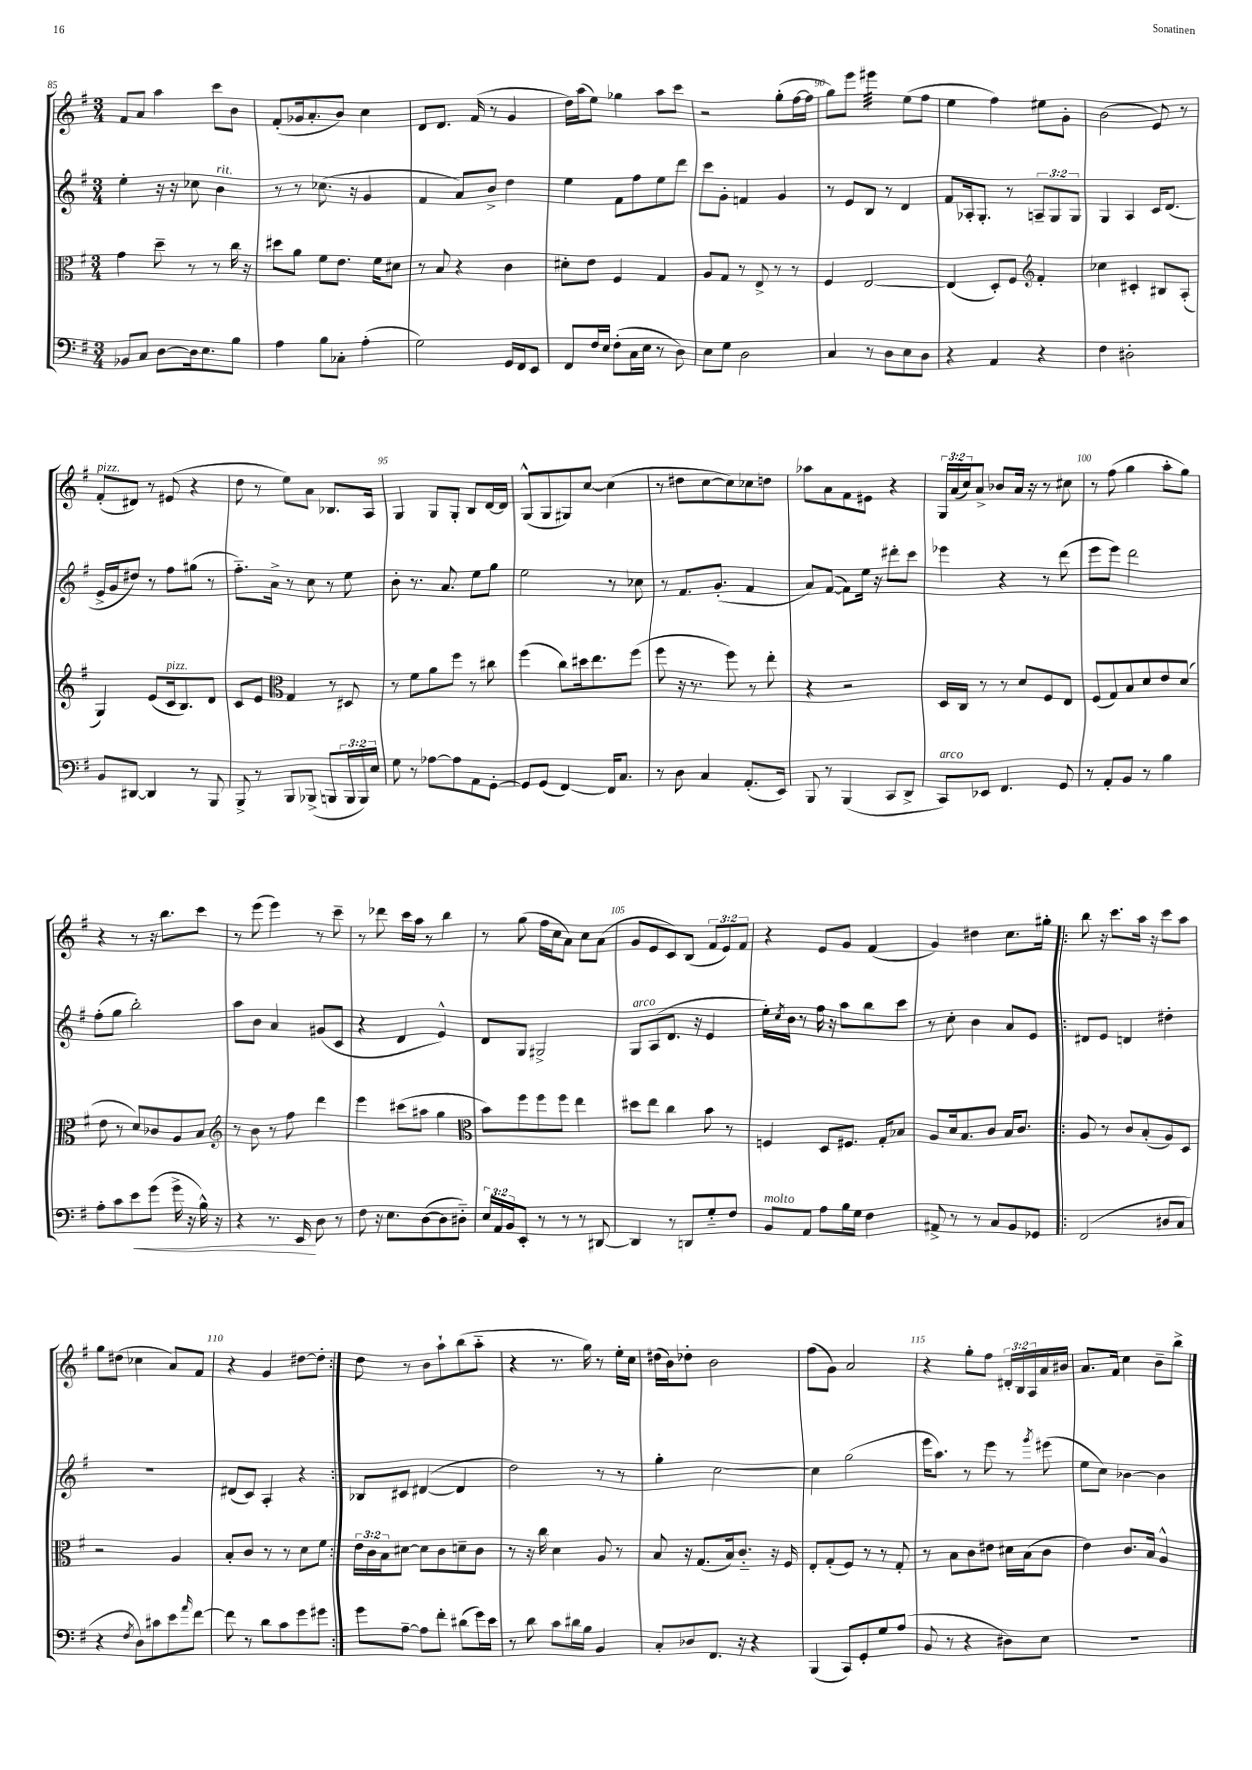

**kern	**kern	**kern	**kern
*staff4	*staff3	*staff2	*staff1
*clefF4	*clefC3	*clefG2	*clefG2
*k[f#]	*k[f#]	*k[f#]	*k[f#]
*M3/4	*M3/4	*M3/4	*M3/4
8BB-	4g	4ee'	8f#
8C	.	.	8a
[8D	8dd~	16r	4aa
.	.	16r	.
16D]	8r	8cc-	.
8.E	.	.	.
.	8r	4b	8ccc
8B	16cc	.	8b
.	16r	.	.
=	=	=	=
4A	8dd#	8r	(8f#'
.	8a	8r	16g-
.	.	.	8.a'
8B	8f#	(8.cc-	.
8C-'	8.e	.	8b)
.	.	16r	.
(4A'	.	4g	4cc
.	16f#	.	.
.	8d#	.	.
=	=	=	=
2G)	8r	4f#	8d
.	8B	.	8.d
.	4r	8a)	.
.	.	.	(16f#
.	.	8b^	8r
16GG	4c	4dd	4g
16FF#	.	.	.
8EE	.	.	.
=	=	=	=
8FF#	8d#'	4ee	16dd)
.	.	.	(16aa
16F#	8e	.	8ee)
16E	.	.	.
(8F#'	4F#	8f#	4gg-
16C	.	8ff#	.
16E	.	.	.
8r	4G	8ee	8aa
8D)	.	8ddd	8ccc
=	=	=	=
8E	8A	8ccc	2r
8G	8G	8g'	.
2D	8r	4f	.
.	8E^	.	.
.	8r	4g	(8gg'
.	8r	.	[16ff#
.	.	.	16ff#]
=	=	=	=
4C	4F#	8r	8gg)
.	.	8e	8eee
8r	[2E	8B	4eee#
8D	.	8r	.
8E	.	4d	(8ee
8D	.	.	8ff#
=	=	=	=
4r	(4E]	8f#	4ee
.	.	16A-'	.
.	.	8.G'	.
4AA	8D')	.	4ff#)
.	8F#	8r	.
*	*clefG2	*	*
4r	4f#'	12A~	8ee#
.	.	12G	.
.	.	.	8g'
.	.	12G	.
=	=	=	=
4F#	4cc-	4G	(2b
2D#'	4c#'	4A	.
.	8B#	16c	8e)
.	.	(8.d	.
.	(8A'	.	8r
=	=	=	=
8BB	4G)	16e^	(8f#'
.	.	16g	.
[8DD#	.	8dd#)	8d#)
4DD#]	(8e	8r	8r
.	16c	8ff#	(8e#
.	8.B)	.	.
8r	.	(8gg#	4r
8BBB	8d	8r	.
=	=	=	=
8BBB^	8c	8.ff#'~)	8dd
8r	8e	.	8r
.	.	16a^	.
*	*clefC3	*	*
8BBB	4G	8r	8ee)
(8BBB-^	.	8cc	8a
8BBB	8r	8r	8.B-
24BBB	8D#	8ee	.
24BBB)	.	.	.
.	.	.	16A
24E	.	.	.
=	=	=	=
8G	8r	8b'	4G
8r	8f#	8.r	.
[8A-	8a	.	8G
.	.	8.a	.
8A-]	8ff#	.	8G'
8AA	8r	8ee	8B
[8GG'	8cc#	8gg	[16d
.	.	.	16d]
=	=	=	=
8GG]	(4ff#	2ee	(8G^^
(8GG	.	.	8G
[4FF#)	8cc)	.	8G#)
.	16dd#	.	[8cc
.	8.ee	.	.
16FF#]	.	8r	(4cc]
8.C	.	.	.
.	(8ff#	8cc-	.
=	=	=	=
8r	8ff#	8r	8r
8D	16r	8.f#	8dd#
.	8.r	.	.
4C	.	.	[8cc
.	.	(8.g'	.
.	8ff#)	.	8cc])
(8.AA'	8r	4f#	8cc-
.	8ee'	.	8dd
16EE)	.	.	.
=	=	=	=
8BBB	4r	8a)	8aa-
8r	.	([8f#	8a
(4BBB	2r	8f#])	8f#
.	.	16ee	8e#
.	.	16r	.
8CC	.	8ddd#'	4r
8DD^	.	8ccc	.
=	=	=	=
8CC)	16D	4eee-	24G
.	.	.	(24a
.	16C	.	.
.	.	.	24cc)
8EE-	8r	.	8a^
4.FF#	8r	4r	8b-
.	8d	.	16a
.	.	.	16r
.	8F#	8r	8r
8GG	8E	(8ddd	8cc#
=	=	=	=
8r	(8F#	8eee	8r
8AA'	8G)	8eee)	(8ff#
8BB	8B	2ddd	4gg
8r	8d	.	.
4B	8e	.	8aa'
.	(8d	.	8gg)
=	=	=	=
8A'	8e	(8ff#'	4r
8c	8r	8gg	.
8e	8d)	2bb')	8r
(8g	8c-	.	16r
.	.	.	8.bb
16g^	8A	.	.
16r	.	.	.
16B^^)	8B	.	8ccc
16r	.	.	.
=	=	=	=
*	*clefG2	*	*
4r	8r	8aa	8r
.	8b	8b	(8eee
8.r	8r	4a	4eee)
.	8ff#	.	.
16EE	.	.	.
8D	4ddd	(8g#	8r
8r	.	8c	8ccc~
=	=	=	=
8F#	4eee	4r	8r
16r	.	.	8ddd-
8.E	.	.	.
.	(8ccc#	4d	16ccc
.	.	.	16aa
([8D	8aa#	.	8r
8D]	4gg	4e^^)	4bb
8D#'~)	.	.	.
=	=	=	=
*	*clefC3	*	*
24E	8b)	8d	8r
24AA	.	.	.
24BB	.	.	.
8EE'	8ff#	8G	(8gg
8r	8ff#	2G#^	16ff#
.	.	.	16cc
8r	8ff#	.	8a)
8r	4ee	.	8cc
[8DD#	.	.	(8a
=	=	=	=
4DD#]	8dd#	8G	8g
.	8ee	(8A	8e
8r	4cc	8.d	8c)
8DD	.	.	(8B
.	.	16r	.
8G'~	8b	4e	12f#
.	.	.	12e)
8F#	8r	.	.
.	.	.	12f#
=	=	=	=
8BB	4F	16ee')	4r
.	.	8qcc	.
.	.	16b	.
8AA	.	8r	.
8A	8D	16ff#	8e
.	.	16r	.
16B	8.F#	8aa	8g
16G	.	.	.
4F#	.	8bb	(4f#
.	16G'	.	.
.	8B-	8ccc	.
=	=	=	=
8AA#^	8A	8r	4g)
8r	16d	8cc'	.
.	8.B	.	.
8r	.	4b	4dd#
8C	8c	.	.
8BB	16B	8a	8.cc
.	8.c	.	.
8GG-	.	8e	.
.	.	.	16gg#'
=!|:	=!|:	=!|:	=!|:
(2FF#	8A	8d#	8bb
.	8r	8e	16r
.	.	.	8.ccc
.	8c	4d	.
.	(8B'	.	16aa
.	.	.	16r
8D#	8A)	4dd#'	8ccc
8C	8D	.	8aa
=	=	=	=
4r	2r	2.r	8gg
.	.	.	(8dd#
8qF#	.	.	.
8D)	.	.	4cc-
8c#	.	.	.
8e	4A	.	8a)
16qqa	.	.	.
[8f#	.	.	8f#
=	=	=	=
8f#]	8B'	(8d#	4r
8r	8c	8c)	.
8d	8r	4A'	4g
8c	8r	.	.
8g	8d	4r	[8dd#
8g#	8f#	.	8dd#']
=:|!	=:|!	=:|!	=:|!
8g	24e	8B-	8dd
.	24c	.	.
.	24B	.	.
[8A~	[8d#	8c#	8r
8A]	8d#]	([4d#	8b
8f#'	8c	.	8aa`
(8d#	8d~	4d#]	(8bb
16g)	8c	.	8aa'~
16e	.	.	.
=	=	=	=
8r	8r	2dd)	4r
8d	16r	.	.
.	16cc	.	.
8c	4d	.	8.r
16d#	.	.	.
16B	.	.	16gg)
4BB	8A	8r	8r
.	8r	8r	16ee'
.	.	.	16cc
=	=	=	=
8C'	8B	4gg'	(16dd#
.	.	.	16b)
8D-	16r	.	8dd-'
.	(8.G	.	.
8.FF#	.	[2cc	2b
.	16B)	.	.
16r	8.c'~	.	.
4r	.	.	.
.	16r	.	.
.	16F#	.	.
=	=	=	=
(4BBB	8E'	4cc]	(8ff#
.	(8G'	.	8g)
8CC)	8F#)	(2gg	2a
8GG'	8r	.	.
8G	8r	.	.
(8A	8G'	.	.
=	=	=	=
8BB	8r	16eee	4r
.	.	8.aa)	.
8r	8B	.	.
4r	8c	8r	8gg'
.	8e#	8eee	8ff#
8D#)	16d#	8r	24d#'
.	.	.	24B
.	(16B	.	.
.	.	.	24A
.	.	8qggg	.
8E	8c	(8eee#	16a
.	.	.	16b#
=	=	=	=
2.r	4e)	8ee	8.a
.	.	8cc)	.
.	.	.	16f#
.	8.c	[4b-	4cc
.	16B	.	.
.	4A^^	4b-]	8b~
.	.	.	8bb^
==	==	==	==
*-	*-	*-	*-
